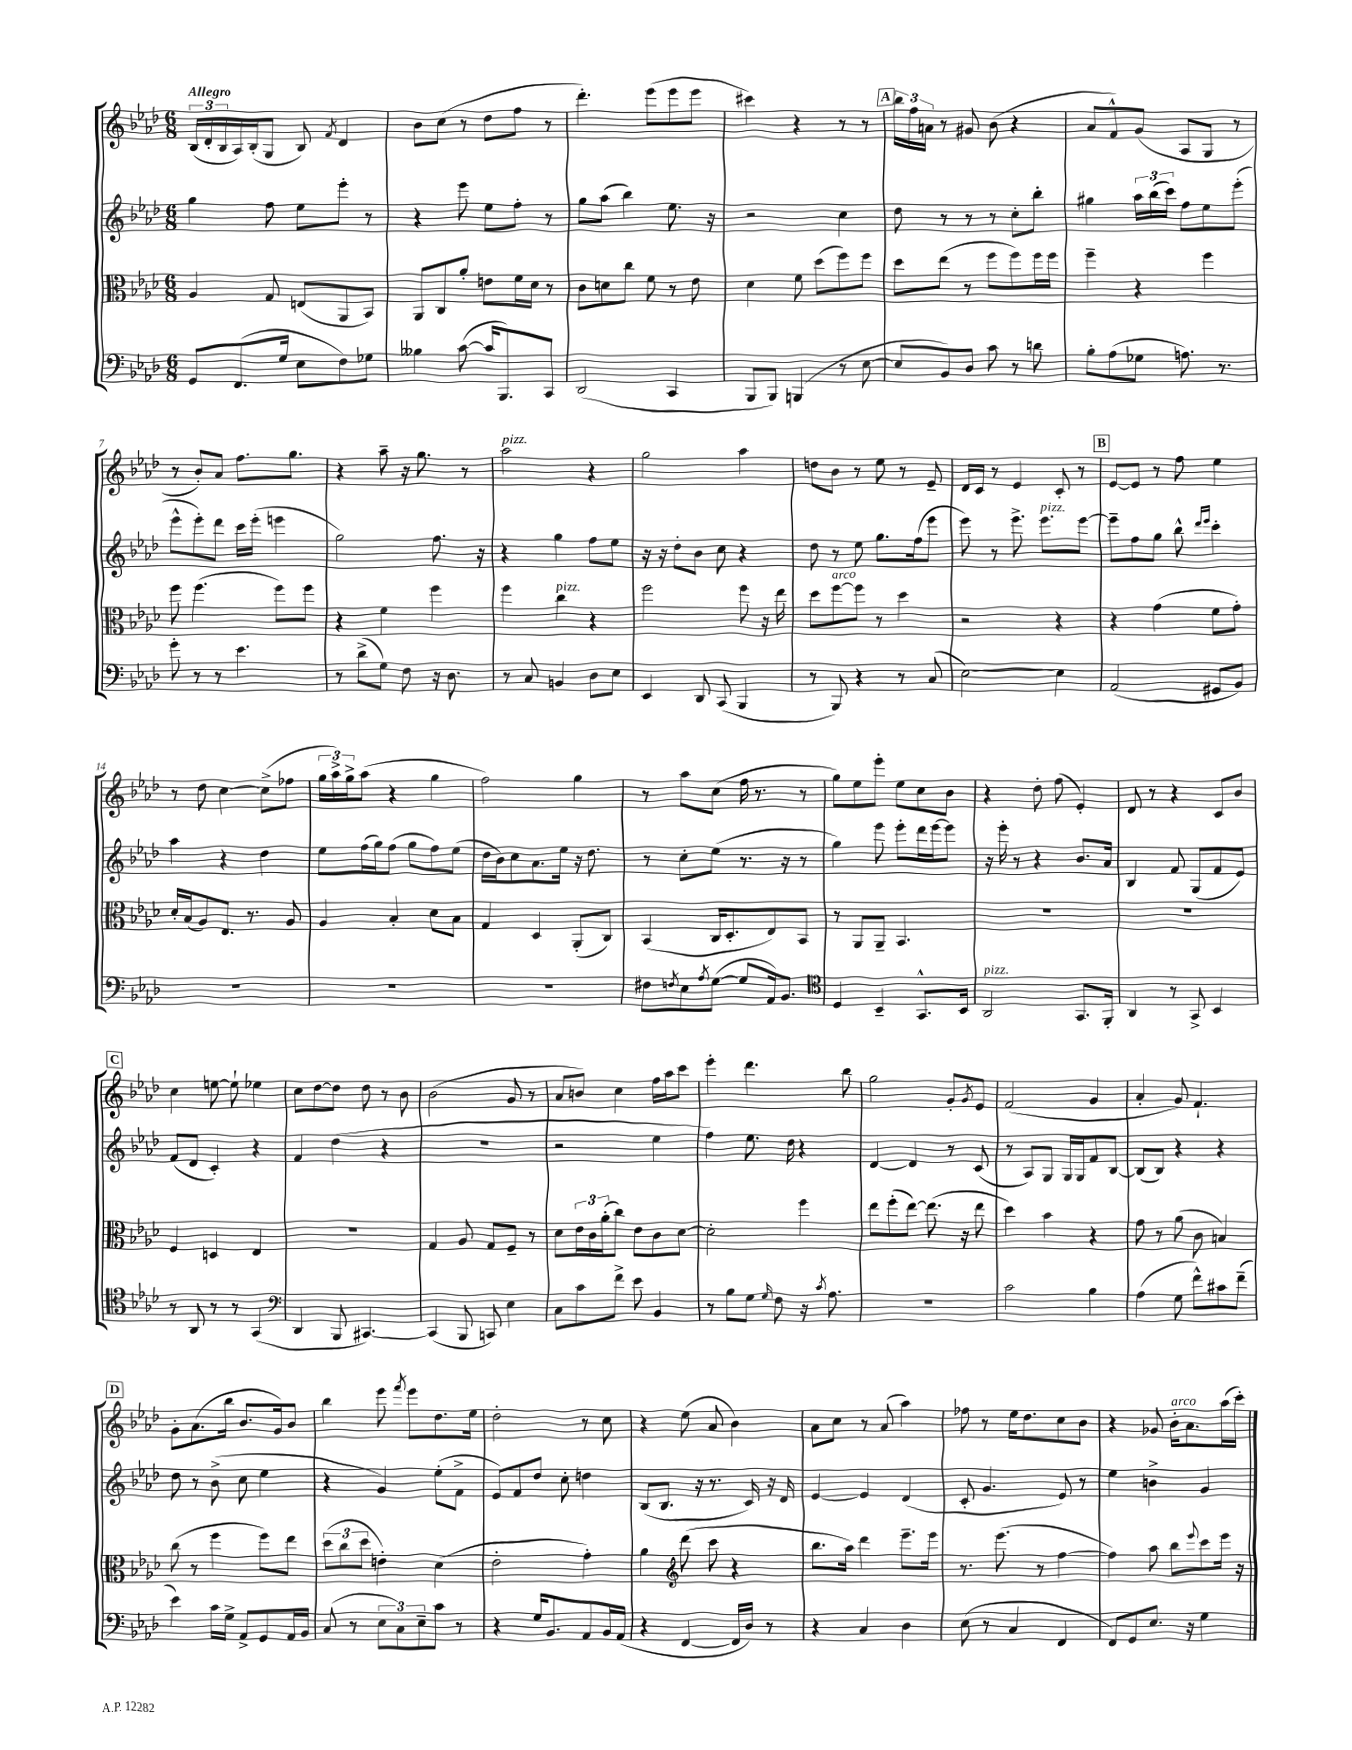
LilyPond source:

<<
\new StaffGroup <<
\new Staff = "s0" {
    \clef treble \key aes \major \numericTimeSignature \time 6/8 \tempo "Allegro"
    \tuplet 3/2 { bes16( des'16-. bes16 } aes16) bes16-.( g8 bes8) \acciaccatura { f'8 } des'4 |
    bes'8 c''8( r8 des''8 f''8 r8 |
    des'''4.-.) ees'''8( ees'''8 ees'''8 |
    cis'''4) r4 r8 r8 |
    \mark \markup { \box "A" } \tuplet 3/2 { bes''16 f''16 a'16 } r8 gis'8 bes'8( r4 |
    aes'8 f'8-^) g'8( aes8 g8 r8 |
    r8 bes'8-.) aes'8 f''8. g''8. |
    r4 aes''8-- r16 g''8. r8 |
    aes''2^\markup { \italic "pizz." } r4 |
    g''2 aes''4 |
    d''8 bes'8 r8 ees''8 r8 ees'8-- |
    des'16 c'16 r8 ees'4 c'8-. r8 |
    \mark \markup { \box "B" } ees'8~ ees'8 r8 f''8 ees''4 |
    r8 des''8 c''4~ c''8->( fes''8 |
    \tuplet 3/2 { g''16 aes''16->) g''16-> } aes''8( r4 g''4 |
    f''2) g''4 |
    r8 aes''8 c''8( f''16 r8. r8 |
    g''8) ees''8 ees'''8-. ees''8 c''8 bes'8 |
    r4 des''8-. f''8( ees'4-.) |
    des'8 r8 r4 c'8 bes'8 |
    \mark \markup { \box "C" } c''4 e''8~ e''8-! ees''4 |
    c''8 des''8~ des''8 des''8 r8 bes'8 |
    bes'2( g'8 r8 |
    aes'8 b'8) c''4 f''16 aes''16 c'''8 |
    ees'''4-. des'''4. bes''8 |
    g''2 g'8-. \acciaccatura { g'8 } ees'8 |
    f'2( g'4 |
    aes'4-. g'8) f'4.-! |
    \mark \markup { \box "D" } g'8-. aes'8.( bes''16 bes'8. g'16) bes'8 |
    bes''4 ees'''8 \acciaccatura { f'''8 } ees'''8 des''8. ees''16 |
    des''2-. r8 c''8 |
    r4 ees''8( aes'8 bes'4) |
    aes'8 c''8 r8 aes'8( aes''4) |
    fes''8 r8 ees''16 des''8. c''8 bes'8 |
    r4 ges'8 bes'16-.^\markup { \italic "arco" } aes'8. aes''16( c'''16-.) \bar "|." |
}
\new Staff = "s1" {
    \clef treble \key aes \major \numericTimeSignature \time 6/8
    g''4 f''8 ees''8 ees'''8-. r8 |
    r4 ees'''8 ees''8 f''8-. r8 |
    g''8 aes''8( bes''4) ees''8. r16 |
    r2 c''4 |
    \mark \markup { \box "A" } des''8 r8 r8 r8 c''8-. bes''8-. |
    gis''4 \tuplet 3/2 { aes''16 bes''16( c'''16) } f''8 ees''8 ees'''8-.( |
    ees'''8-^ ees'''8-.) des'''8 c'''16 ees'''16-.( e'''4 |
    g''2) f''8. r16 |
    r4 g''4 f''8 ees''8 |
    r16 r16 des''8-. bes'8 c''8 r4 |
    des''8 r8 ees''8 g''8. f''16( ees'''8 |
    ees'''8) r8 ees'''8.-> ees'''8.^\markup { \italic "pizz." } ees'''8~ |
    \mark \markup { \box "B" } ees'''8-- f''8 g''8 bes''8-^ \grace { des'''16 ees'''16 } c'''4-. |
    aes''4 r4 des''4 |
    ees''8 f''16( g''16) f''8( g''8 f''8) ees''8( |
    des''16 bes'16) c''8 aes'8. ees''16 r16 des''8. |
    r8 c''8-. ees''8( r8. r16 r8 |
    g''4) ees'''8 ees'''8-. des'''16 ees'''16~ ees'''8 |
    r16 ees'''16-. r8 r4 bes'8. aes'16 |
    bes4 f'8 g8( f'8 ees'8) |
    \mark \markup { \box "C" } f'8( des'8 c'4-.) r4 |
    f'4 des''4( r4 |
    R2. |
    r2 ees''4 |
    f''4) ees''8. des''16 r4 |
    des'4~ des'4 r8 c'8( |
    r8 aes8) g8 g16 g16 f'8 bes8~ |
    bes8( bes8) r4 r4 |
    \mark \markup { \box "D" } des''8 r8 bes'8->( c''8 ees''4 |
    r4 g'4) ees''8-.( f'8-> |
    ees'8) f'8 des''8 c''8-. d''4 |
    bes8( bes8. r16 r8. c'16) r16 des'16 |
    ees'4~ ees'4 des'4( |
    c'8-. g'4. ees'8) r8 |
    ees''4 b'4-> g'4 \bar "|." |
}
\new Staff = "s2" {
    \clef alto \key aes \major \numericTimeSignature \time 6/8
    aes4 g8 e8( aes,8 bes,8) |
    aes,8 c8 aes'8-. e'8 f'16 des'16 r8 |
    c'8 d'8 c''8 f'8 r8 ees'8 |
    des'4 f'8 des''8( f''8) f''8 |
    \mark \markup { \box "A" } des''8 ees''8( r8 f''8 f''8) f''16 f''16 |
    f''4-- r4 f''4 |
    f''8 f''4.( f''8) f''8 |
    r4 f'4 f''4 |
    f''4 c''4^\markup { \italic "pizz." } r4 |
    f''2 f''8 r16 ees''16 |
    des''8 f''8~^\markup { \italic "arco" } f''8 r8 des''4 |
    r2 r4 |
    \mark \markup { \box "B" } r4 g'4( f'8 g'8-.) |
    des'16-. bes16( aes8) ees8. r8. aes8 |
    aes4 bes4-. des'8 bes8 |
    g4 des4 aes,8-.( c8) |
    bes,4( c16 des8.-. ees8) bes,8 |
    r8 aes,8 aes,8-- bes,4. |
    R2. |
    R2. |
    \mark \markup { \box "C" } f4 d4 ees4 |
    R2. |
    g4 aes8 g8 f8-- r8 |
    des'8 \tuplet 3/2 { ees'16 c'16 aes'16-.( } c''8) ees'8 c'8 des'8~ |
    des'2-. f''4 |
    ees''8 f''8-.( ees''8~) ees''8.( r16 ees''8 |
    des''4) bes'4 r4 |
    g'8 r8 aes'8( c'8 b4) |
    \mark \markup { \box "D" } c''8( r8 f''4 f''8) ees''8 |
    \tuplet 3/2 { des''8( c''8 des''8 } e'4-.) des'4( |
    ees'2-. g'4-.) |
    aes'4 \clef treble des'''8( c'''8 r4 |
    bes''8. aes''16) des'''4 ees'''8.-- ees'''16 |
    r8. ees'''8.( r8 f''4~ |
    f''4) aes''8 bes''8 \appoggiatura { ees'''8 } c'''8 ees'''16 r16 \bar "|." |
}
\new Staff = "s3" {
    \clef bass \key aes \major \numericTimeSignature \time 6/8
    g,8 f,8.( g16 ees8 f8) ges8 |
    beses4 c'8~( c'16 bes,,8.) c,8 |
    des,2( c,4 |
    bes,,8 bes,,8) b,,4( r8 ees8~ |
    \mark \markup { \box "A" } ees8 bes,8) des8 c'8 r8 d'8 |
    bes8-. aes8( ges8 a8.) r8. |
    g'8-. r8 r8 ees'4. |
    r8 des'8->( g8) f8 r16 des8. |
    r8 c8 b,4 des8 ees8 |
    ees,4 des,8 c,8( bes,,4 |
    r8 bes,,8) r4 r8 c8( |
    ees2~) ees4 |
    \mark \markup { \box "B" } aes,2( gis,8 bes,8) |
    R2. |
    R2. |
    R2. |
    fis8 \acciaccatura { f8 } ees8 \acciaccatura { aes8 } g8~( g8 aes,16) bes,8. |
    \clef tenor des4 bes,4-- g,8.-^ bes,16 |
    aes,2^\markup { \italic "pizz." } g,8. f,16-. |
    aes,4 r8 g,8-> bes,4 |
    \mark \markup { \box "C" } r8 aes,8 r8 r8 g,4( |
    \clef bass des,4 bes,,8 cis,4.~) |
    cis,4( bes,,8 c,8) ees4 |
    c8 c'8 f'8-> ees'8 bes,4 |
    r8 bes8 g8 \grace { g16 } f8 r16 \acciaccatura { c'8 } aes8. |
    R2. |
    c'2 bes4 |
    aes4( g8 f'8-^) cis'8 f'8--( |
    \mark \markup { \box "D" } ees'4) c'16 g16-> aes,8-> g,8 aes,16 bes,16 |
    c8( r8 \tuplet 3/2 { ees8 c8) ees8-- } c'8 r8 |
    r4 g16 bes,8. aes,8 bes,16 aes,16( |
    r4 f,4~ f,16 des16) r8 |
    r4 c4 des4 |
    ees8( r8 c4 f,4 |
    f,8) g,8 ees8. r16 g4 \bar "|." |
}
>>
>>
